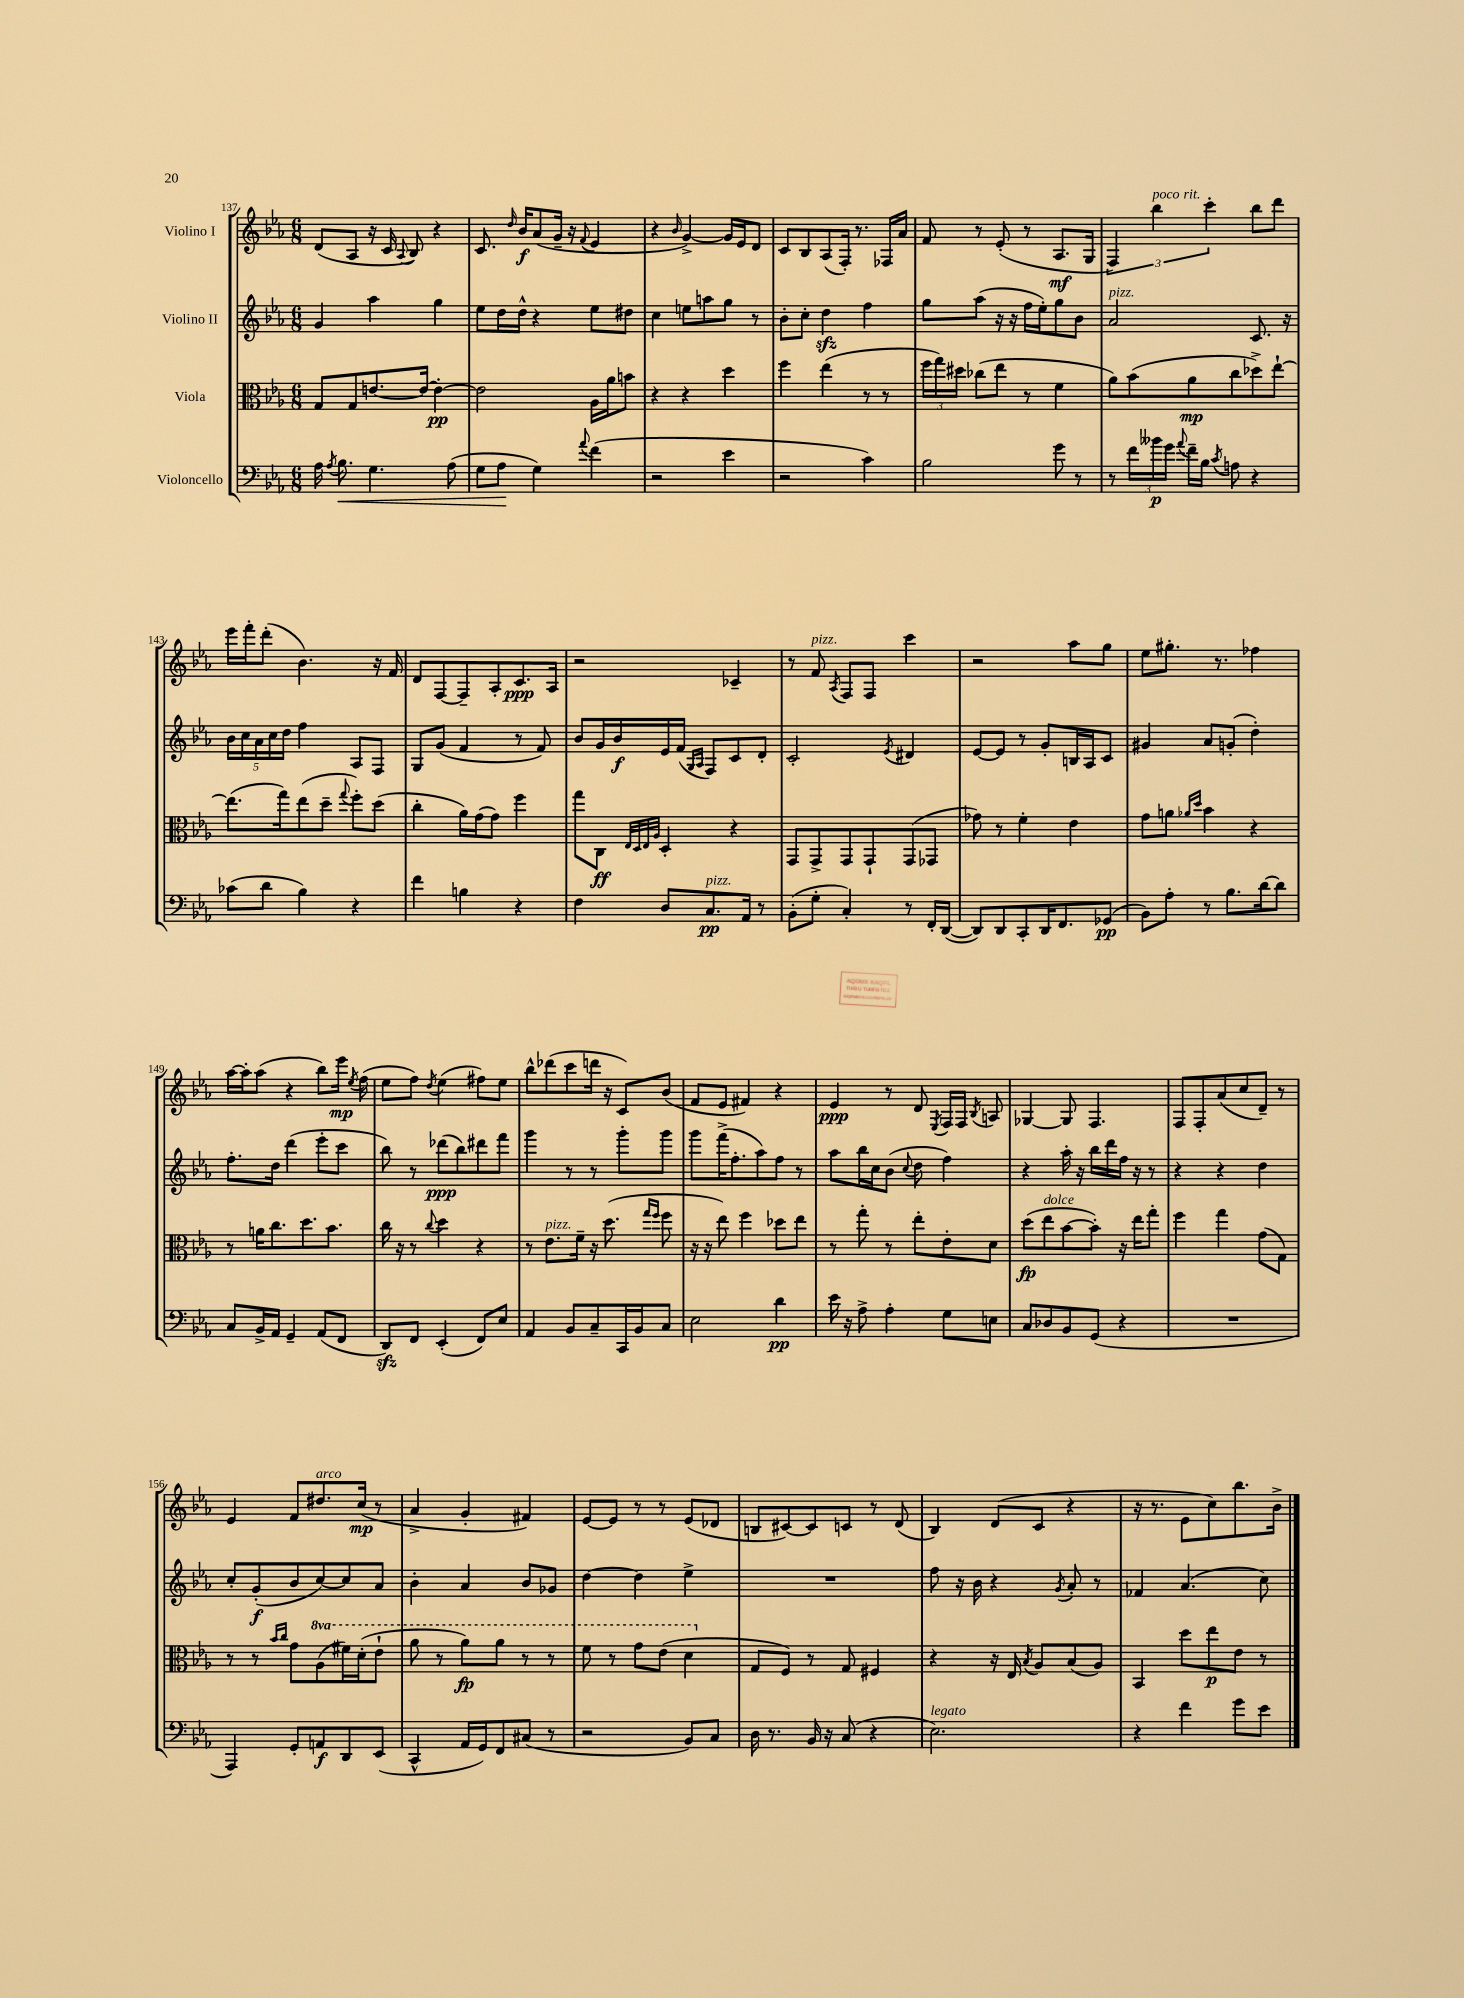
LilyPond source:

<<
\new StaffGroup <<
\new Staff = "s0" \with { instrumentName = "Violino I" } {
    \clef treble \key ees \major \numericTimeSignature \time 6/8
    \autoBeamOff d'8[( aes8] r16 c'16 \appoggiatura { aes8 } bes8) r4 |
    c'8. \grace { d''16 } bes'16[\f aes'8( g'16]-- r16 \appoggiatura { f'8 } ees'4 |
    r4 \grace { bes'16 } g'4~->) g'16[ ees'16 d'8] |
    c'8[ bes8 aes8( f16]-.) r8. fes16[ aes'16] |
    f'8 r8 ees'8-.( r8 aes8.[\mf g16] |
    \tuplet 3/2 { f4) bes''4^\markup { \italic "poco rit." } c'''4-. } bes''8[ d'''8] |
    ees'''16[ f'''16-. d'''8]-.( bes'4.) r16 f'16 |
    d'8[ f8~ f8-- aes8-. c'8.\ppp aes16] |
    r2 ces'4-- |
    r8 f'8^\markup { \italic "pizz." } \acciaccatura { aes8 } f8[ f8] c'''4 |
    r2 aes''8[ g''8] |
    ees''8[ gis''8.]-. r8. fes''4 |
    aes''16[~ aes''16-. aes''8]( r4 bes''8[) ees'''16]\mp \acciaccatura { ees''8 } f''16( |
    ees''8[ f''8]) \acciaccatura { d''8 } ees''4( fis''8[) ees''8] |
    bes''8[-^ des'''8( c'''8 d'''16] r16 c'8[) bes'8]( |
    f'8[ ees'8] fis'4) r4 |
    ees'4\ppp r8 d'8 \acciaccatura { ees8 } f16[ f16] \acciaccatura { bes8 } a8 |
    ges4~ ges8 f4. |
    f8[ f8-. aes'8( c''8 d'8]--) r8 |
    ees'4 f'8[ dis''8.^\markup { \italic "arco" } c''16]\mp( r8 |
    aes'4-> g'4-. fis'4) |
    ees'8[~ ees'8] r8 r8 ees'8[( des'8] |
    b8[ cis'8~) cis'8 c'8] r8 d'8( |
    bes4) d'8[( c'8] r4 |
    r16 r8. ees'8[ c''8) bes''8. bes'16]-> \bar "|." |
}
\new Staff = "s1" \with { instrumentName = "Violino II" } {
    \clef treble \key ees \major \numericTimeSignature \time 6/8
    \autoBeamOff g'4 aes''4 g''4 |
    ees''8[ d''16 d''16]-^ r4 ees''8[ dis''8] |
    c''4 e''8[ a''8 g''8] r8 |
    bes'8[-. c''8]-. d''4\sfz f''4 |
    g''8[ aes''8]( r16 r16 f''16[ ees''16-.) g''8 bes'8] |
    aes'2^\markup { \italic "pizz." } c'8. r16 |
    \tuplet 5/4 { bes'16[ c''16 aes'16 c''16 d''16] } f''4 aes8[ f8] |
    g8[ g'8]( f'4 r8 f'8) |
    bes'8[ g'16 bes'16\f ees'16 f'16]( \grace { g16[ aes16] } f8[) c'8 d'8]-. |
    c'2-. \acciaccatura { ees'8 } dis'4 |
    ees'8[~ ees'8] r8 g'8[-. b16 aes16 c'8] |
    gis'4 aes'8[ g'8]-.( d''4-.) |
    f''8.[-. d''16] d'''4( ees'''8[-. c'''8] |
    bes''8) r8 des'''8[\ppp( bes''8) dis'''8 f'''8] |
    g'''4 r8 r8 g'''8[-. g'''8] |
    g'''8[ f'''16->( f''8.-. aes''8) f''8] r8 |
    aes''8[ bes''16 c''16 bes'8]( \appoggiatura { c''8 } d''8 f''4) |
    r4 aes''16-. r16 bes''16[ d'''16 f''16] r16 r8 |
    r4 r4 d''4 |
    c''8[-. g'8-.\f( bes'8 c''8~) c''8 aes'8] |
    bes'4-. aes'4 bes'8[ ges'8] |
    d''4~ d''4 ees''4-> |
    R2. |
    f''8 r16 bes'16 r4 \acciaccatura { g'8 } aes'8-. r8 |
    fes'4 aes'4.( c''8) \bar "|." |
}
\new Staff = "s2" \with { instrumentName = "Viola" } {
    \clef alto \key ees \major \numericTimeSignature \time 6/8 \set Staff.ottavationMarkups = #ottavation-simple-ordinals
    \autoBeamOff g8[ g8 e'8.~ e'16]~ e'4~-.\pp |
    e'2 aes16[ aes'16 b'8] |
    r4 r4 d''4 |
    f''4 ees''4( r8 r8 |
    \tuplet 3/2 { f''16[ g''16) dis''16] } ces''8[( ees''8] r8 f'4 |
    aes'8[) bes'8( aes'8\mp c''8 des''8->) ees''8]~-! |
    ees''8.[( g''16) ees''8( d''8]-- \appoggiatura { g''8 } f''8[-.) d''8]( |
    c''4-. aes'16[) g'16( g'8]) f''4 |
    g''8[ c8]\ff \grace { ees32[ d32 ees32 aes32] } d4-. r4 |
    g,8[ g,8-> g,8 g,8-! g,8( ges,8] |
    ges'8) r8 f'4-. ees'4 |
    g'8[ a'8] \grace { aes'16[ d''16] } bes'4 r4 |
    r8 a'16[ c''8. d''8. bes'8.] |
    c''16 r16 r8 \appoggiatura { c''8 } d''4 r4 |
    r8 ees'8.[^\markup { \italic "pizz." } f'16]-- r16 d''8.( \grace { g''16[ f''16] } f''8 |
    r16 r16 ees''8) f''4 des''8[ ees''8] |
    r8 g''8-. r8 ees''8[-. ees'8-. d'8] |
    d''8[\fp( ees''8^\markup { \italic "dolce" } bes'8~ bes'8]-.) r16 ees''16[ g''8]-. |
    f''4 g''4 g'8[( g8]) |
    r8 r8 \grace { bes'16[ c''16] } g'8[ \ottava #1 aes'8( fis''16) d''16-.( ees''8]-! |
    aes''8 r8 aes''8[\fp) aes''8] r8 r8 |
    f''8 r8 g''8[ ees''8]( d''4 \ottava #0 |
    g8[ f8]) r8 g8 fis4 |
    r4 r16 ees16 \acciaccatura { bes8 } aes8[ bes8( aes8]) |
    bes,4 d''8[ ees''8\p ees'8] r8 \bar "|." |
}
\new Staff = "s3" \with { instrumentName = "Violoncello" } {
    \clef bass \key ees \major \numericTimeSignature \time 6/8
    \autoBeamOff aes16 \acciaccatura { aes8 } bes8.\< g4. aes8( |
    g8[ aes8]\! g4) \appoggiatura { aes'8 } f'4( |
    r2 ees'4 |
    r2 c'4) |
    bes2 g'8 r8 |
    r8 \tuplet 3/2 { f'16[ beses'16\p g'16] } \appoggiatura { aes'8 } f'16[-- bes16] \acciaccatura { c'8 } a8 r4 |
    ces'8[( d'8] bes4) r4 |
    f'4 b4 r4 |
    f4 d8[ c8.\pp^\markup { \italic "pizz." } aes,16] r8 |
    bes,8[-.( g8]-. c4-.) r8 f,16[-. d,16]~( |
    d,8[) d,8 c,8-. d,16 f,8. ges,8]\pp( |
    bes,8[) aes8]-. r8 bes8.[ d'16~ d'8] |
    c8[ bes,16-> aes,16] g,4-- aes,8[( f,8] |
    d,8[\sfz) f,8] ees,4-.( f,8[) ees8] |
    aes,4 bes,8[ c8-- c,16 bes,16 c8] |
    ees2 d'4\pp |
    ees'16 r16 aes8-> aes4-. g8[ e8] |
    c8[ des8 bes,8 g,8]( r4 |
    R2. |
    aes,,4) g,8[-. a,8\f d,8 ees,8]( |
    c,4-^ aes,16[ g,16) f,8 cis8]( r8 |
    r2 bes,8[) c8] |
    d16 r8. bes,16 r16 c8( r4 |
    ees2.^\markup { \italic "legato" }) |
    r4 f'4 g'8[ ees'8] \bar "|." |
}
>>
>>
\layout { \context { \Score currentBarNumber = #137 } }
